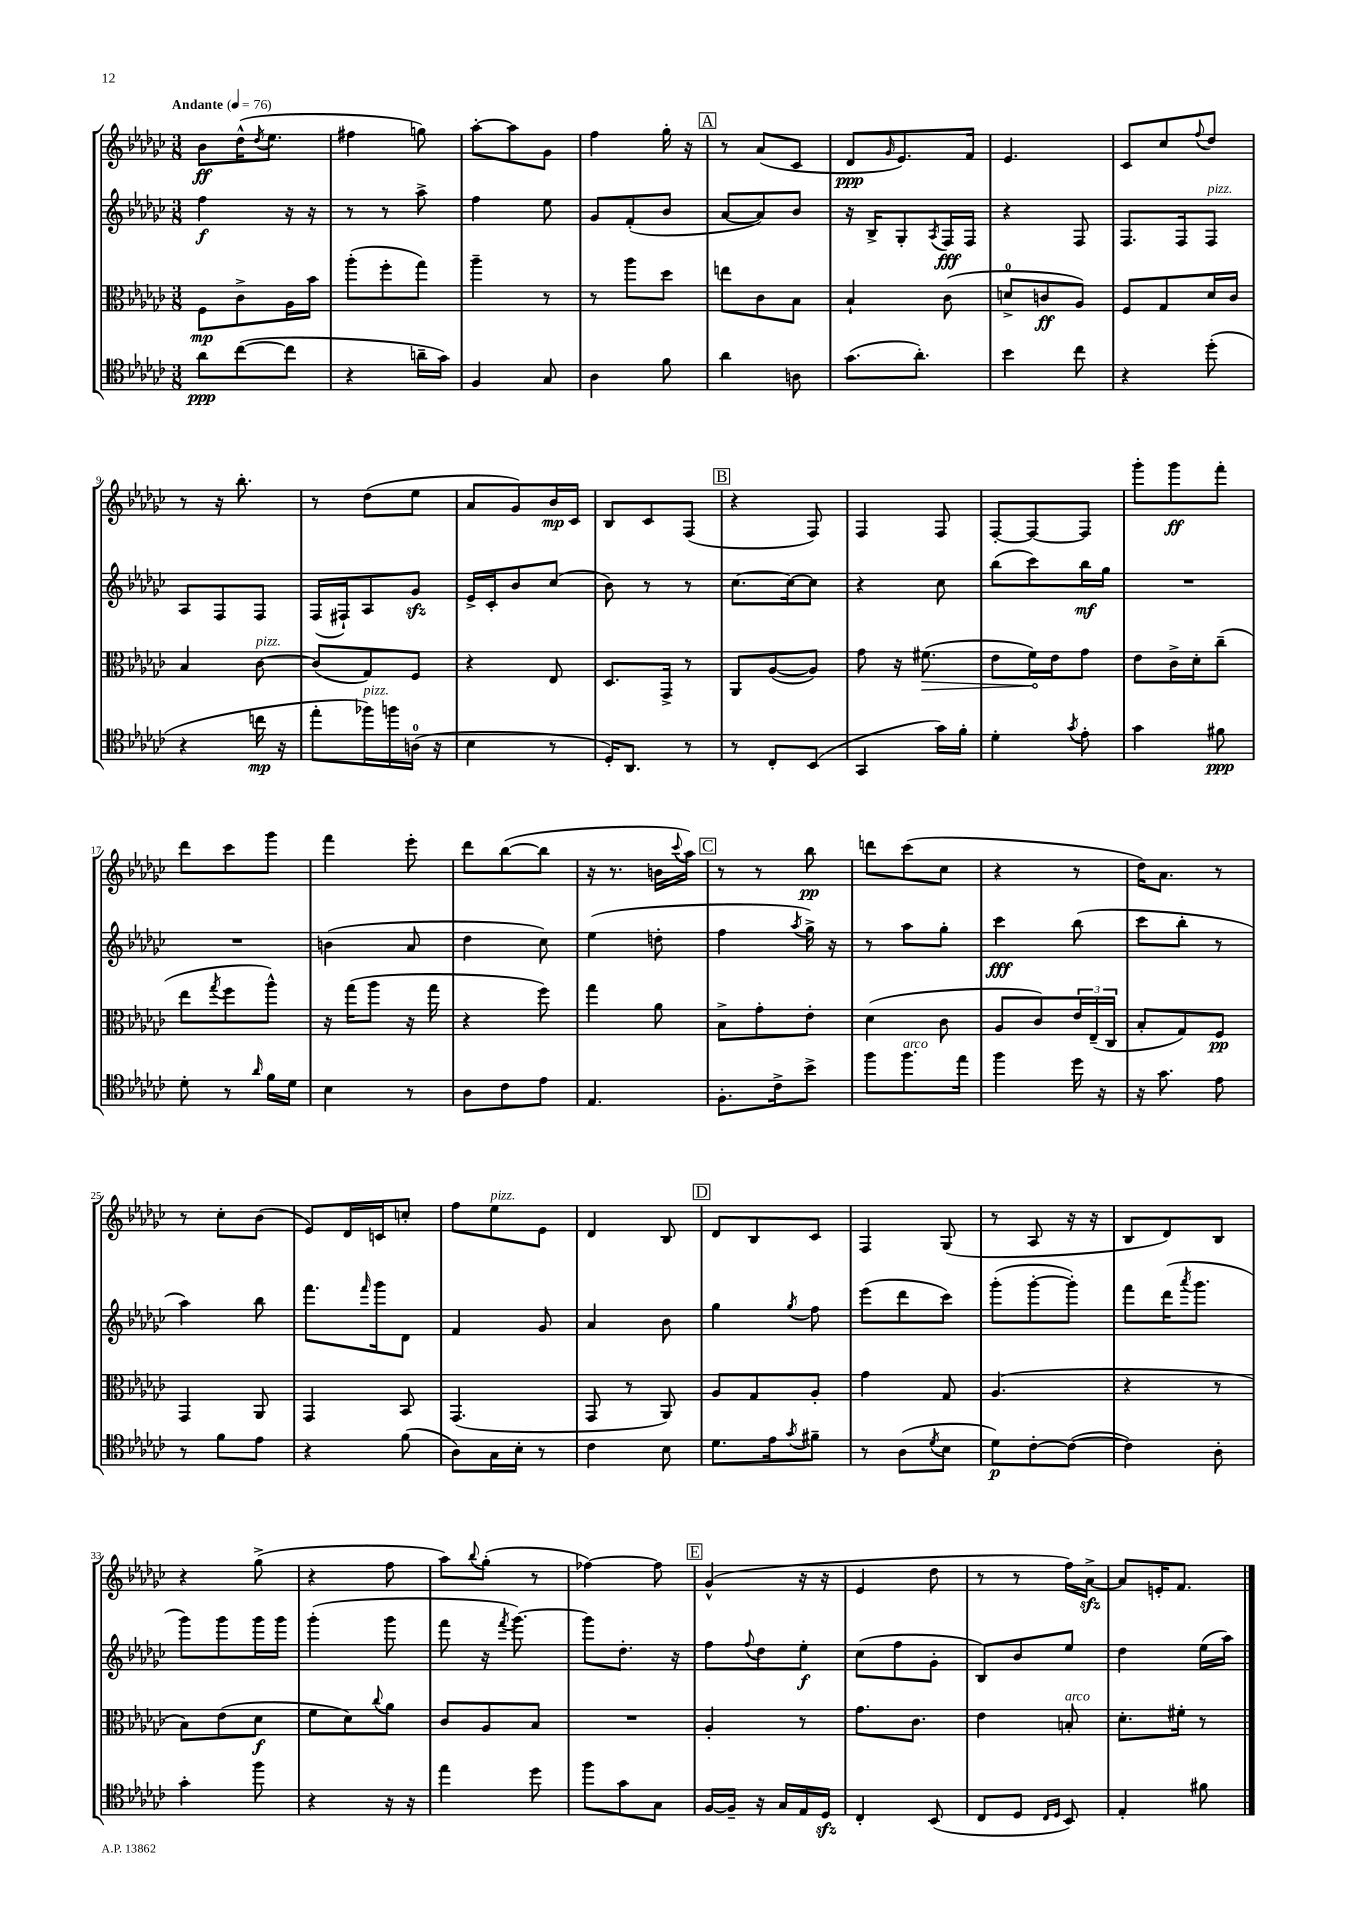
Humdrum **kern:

**kern	**dynam	**kern	**dynam	**kern	**dynam	**kern	**dynam
*part4	*part4	*part3	*part3	*part2	*part2	*part1	*part1
*staff4	*staff4	*staff3	*staff3	*staff2	*staff2	*staff1	*staff1
*clefC4	*	*clefC3	*	*clefG2	*	*clefG2	*
*k[b-e-a-d-g-c-]	*	*k[b-e-a-d-g-c-]	*	*k[b-e-a-d-g-c-]	*	*k[b-e-a-d-g-c-]	*
*M3/8	*	*M3/8	*	*M3/8	*	*M3/8	*
*MM76	*	*MM76	*	*MM76	*	*MM76	*
=1	=1	=1	=1	=1	=1	=1	=1
!	!	!	!	!	!	!LO:TX:a:B:t=Andante	!
8a-\L	ppp	8F\L	mp	4ff\	f	8b-\L	ff
([8cc-\	.	8c-^\	.	.	.	(16dd-^^\K	.
.	.	.	.	.	.	8qdd-/	.
.	.	.	.	.	.	8.ee-\J	.
8cc-\J]	.	16A-\L	.	16r	.	.	.
.	.	16b-\JJ	.	16r	.	.	.
=2	=2	=2	=2	=2	=2	=2	=2
4r	.	(8aa-'\L	.	8r	.	4ff#X\	.
.	.	8ff'\	.	8r	.	.	.
16an~\LL	.	8gg-\J)	.	8aa-^\	.	8ggn\)	.
16g-\JJ)	.	.	.	.	.	.	.
=3	=3	=3	=3	=3	=3	=3	=3
4F/	.	4aa-~\	.	4ff\	.	[8aa-'\L	.
.	.	.	.	.	.	8aa-\]	.
8G-/	.	8r	.	8ee-\	.	8g-\J	.
=4	=4	=4	=4	=4	=4	=4	=4
4A-\	.	8r	.	8g-/L	.	4ff\	.
.	.	8aa-\L	.	(8f'/	.	.	.
8f\	.	8dd-\J	.	8b-/J	.	16gg-'\	.
.	.	.	.	.	.	16r	.
!!LO:REH:place=s1:t=A
=5	=5	=5	=5	=5	=5	=5	=5
4a-\	.	8een\L	.	[8a-/L	.	8r	.
.	.	8c-\	.	8a-/])	.	(8a-/L	.
8An\	.	8B-\J	.	8b-/J	.	8c-/J	.
=6	=6	=6	=6	=6	=6	=6	=6
(8.g-\L	.	4B-`/	.	16r	.	8d-/L	ppp
.	.	.	.	16B-^/KL	.	.	.
.	.	.	.	.	.	16qqg-/	.
.	.	.	.	8G-'/	.	8.e-/)	.
8.a-'\J)	.	.	.	.	.	.	.
.	.	.	.	8qA-/	.	.	.
.	.	(8c-\	.	16F/L	fff	.	.
.	.	.	.	16F/JJ	.	16f/Jk	.
=7	=7	=7	=7	=7	=7	=7	=7
4b-\	.	8dn^/L	.	4r	.	4.e-/	.
.	.	8cn/	ff	.	.	.	.
8cc-\	.	8A-/J)	.	8F/	.	.	.
=8	=8	=8	=8	=8	=8	=8	=8
4r	.	8F/L	.	8.F/L	.	8c-/L	.
.	.	8G-/	.	.	.	8cc-/	.
.	.	.	.	16F/k	.	.	.
.	.	.	.	.	.	8qqff/	.
!	!	!	!	!LO:TX:a:i:t=pizz.	!	!	!
(8dd-'\	.	16d-/L	.	8F/J	.	8dd-/J	.
.	.	16c-/JJ	.	.	.	.	.
!!LO:LB:g=z
=9	=9	=9	=9	=9	=9	=9	=9
4r	.	4B-/	.	8A-/L	.	8r	.
.	.	.	.	8F/	.	16r	.
.	.	.	.	.	.	8.bb-'\	.
!	!	!LO:TX:a:i:t=pizz.	!	!	!	!	!
16ccn\	mp	[8c-\	.	8F/J	.	.	.
16r	.	.	.	.	.	.	.
=10	=10	=10	=10	=10	=10	=10	=10
8ee-'\L	.	(8c-/L]	.	(16F/LL	.	8r	.
.	.	.	.	16F#X`/J)	.	.	.
!LO:TX:a:i:t=pizz.	!	!	!	!	!	!	!
16ff-X\L)	.	8G-/)	.	8A-/	.	(8dd-\L	.
16ffn\	.	.	.	.	.	.	.
(16An\JJ	.	8F/J	.	8g-zz/J	.	8ee-\J	.
16r	.	.	.	.	.	.	.
=11	=11	=11	=11	=11	=11	=11	=11
4B-\	.	4r	.	16e-^/LL	.	8a-/L	.
.	.	.	.	16c-'/J	.	.	.
.	.	.	.	8b-/	.	8g-/)	.
8r	.	8E-/	.	(8cc-/J	.	16b-/L	mp
.	.	.	.	.	.	16c-/JJ	.
=12	=12	=12	=12	=12	=12	=12	=12
16D-'/KL)	.	8.D-/L	.	8b-\)	.	8B-/L	.
8.AA-/J	.	.	.	.	.	.	.
.	.	.	.	8r	.	8c-/	.
.	.	16GG-^/Jk	.	.	.	.	.
8r	.	8r	.	8r	.	(8F/J	.
!!LO:REH:place=s1:t=B
=13	=13	=13	=13	=13	=13	=13	=13
8r	.	8AA-/L	.	[8.cc-\L	.	4r	.
8C-'/L	.	([8A-/	.	.	.	.	.
.	.	.	.	16cc-\k_	.	.	.
(8BB-/J	.	8A-/J])	.	8cc-\J]	.	8F/)	.
=14	=14	=14	=14	=14	=14	=14	=14
4GG-/	.	8g-\	.	4r	.	4F/	.
.	.	16r	.	.	.	.	.
!	!	!	!LO:HP:b	!	!	!	!
.	.	(8.f#X\	>	.	.	.	.
16g-\LL)	.	.	.	8cc-\	.	8F/	.
16f'\JJ	.	.	.	.	.	.	.
=15	=15	=15	=15	=15	=15	=15	=15
4d-'\	.	8e-\L	.	(8bb-\L	.	[8F'/L	.
.	.	16f\L)	.	8ccc-\)	.	8F/_	.
.	.	16e-\J	]	.	.	.	.
8qg-/	.	.	.	.	.	.	.
8e-'\	.	8g-\J	.	16bb-\L	mf	8F/J]	.
.	.	.	.	16gg-\JJ	.	.	.
=16	=16	=16	=16	=16	=16	=16	=16
4g-\	.	8e-\L	.	4.r	.	8ggg-'\L	.
.	.	16c-^\L	.	.	.	8ggg-\	ff
.	.	16d-'\J	.	.	.	.	.
8f#X\	ppp	(8cc-~\J	.	.	.	8fff'\J	.
!!LO:LB:g=z
=17	=17	=17	=17	=17	=17	=17	=17
8d-'\	.	8ee-\L	.	4.r	.	8ddd-\L	.
.	.	8qgg-/	.	.	.	.	.
8r	.	8ff\	.	.	.	8ccc-\	.
16qqa-/	.	.	.	.	.	.	.
16f\LL	.	8aa-^^\J)	.	.	.	8ggg-\J	.
16d-\JJ	.	.	.	.	.	.	.
=18	=18	=18	=18	=18	=18	=18	=18
4B-\	.	16r	.	(4bn\	.	4fff\	.
.	.	(16gg-\KL	.	.	.	.	.
.	.	8aa-\J	.	.	.	.	.
8r	.	16r	.	8a-/	.	8eee-'\	.
.	.	16gg-\	.	.	.	.	.
=19	=19	=19	=19	=19	=19	=19	=19
8A-\L	.	4r	.	4dd-\	.	8ddd-\L	.
8c-\	.	.	.	.	.	([8bb-\	.
8e-\J	.	8ff\)	.	8cc-\)	.	8bb-\J]	.
=20	=20	=20	=20	=20	=20	=20	=20
4.E-/	.	4gg-\	.	(4ee-\	.	16r	.
.	.	.	.	.	.	8.r	.
.	.	8a-\	.	8ddn'\	.	16bn\LL	.
.	.	.	.	.	.	8qqccc-/	.
.	.	.	.	.	.	16aa-\JJ)	.
!!LO:REH:place=s1:t=C
=21	=21	=21	=21	=21	=21	=21	=21
8.F'\L	.	8B-^\L	.	4ff\	.	8r	.
.	.	8g-'\	.	.	.	8r	.
16c-^\k	.	.	.	.	.	.	.
.	.	.	.	8qaa-/	.	.	.
8b-^\J	.	8e-'\J	.	16gg-^\)	.	8bb-\	pp
.	.	.	.	16r	.	.	.
=22	=22	=22	=22	=22	=22	=22	=22
8ff\L	.	(4d-\	.	8r	.	8dddn\L	.
!LO:TX:a:i:t=arco	!	!	!	!	!	!	!
8.ff\	.	.	.	8aa-\L	.	(8ccc-\	.
.	.	8c-\	.	8gg-'\J	.	8cc-\J	.
16ee-\Jk	.	.	.	.	.	.	.
=23	=23	=23	=23	=23	=23	=23	=23
4ff\	.	8A-/L	.	4ccc-\	fff	4r	.
.	.	8c-/)	.	.	.	.	.
16dd-\	.	24e-/L	.	(8bb-\	.	8r	.
.	.	(24E-~/	.	.	.	.	.
16r	.	.	.	.	.	.	.
.	.	24C-/JJ	.	.	.	.	.
=24	=24	=24	=24	=24	=24	=24	=24
16r	.	8B-'/L	.	8ccc-\L	.	16dd-\KL)	.
8.g-\	.	.	.	.	.	8.a-\J	.
.	.	8G-/)	.	8bb-'\J	.	.	.
8e-\	.	8F/J	pp	8r	.	8r	.
!!LO:LB:g=z
=25	=25	=25	=25	=25	=25	=25	=25
8r	.	4GG-/	.	4aa-\)	.	8r	.
8f\L	.	.	.	.	.	8cc-'\L	.
8e-\J	.	8AA-/	.	8bb-\	.	(8b-\J	.
=26	=26	=26	=26	=26	=26	=26	=26
4r	.	4GG-/	.	8.fff\L	.	8e-/L)	.
.	.	.	.	.	.	16d-/L	.
.	.	.	.	16qqfff/	.	.	.
.	.	.	.	16ggg-\k	.	16cn/J	.
(8f\	.	8BB-/	.	8d-\J	.	8ccn'/J	.
=27	=27	=27	=27	=27	=27	=27	=27
8A-\L)	.	(4.GG-/	.	4f/	.	8ff\L	.
!	!	!	!	!	!	!LO:TX:a:i:t=pizz.	!
16G-\L	.	.	.	.	.	8ee-\	.
16B-'\JJ	.	.	.	.	.	.	.
8r	.	.	.	8g-/	.	8e-\J	.
=28	=28	=28	=28	=28	=28	=28	=28
4c-\	.	8GG-/	.	4a-/	.	4d-/	.
.	.	8r	.	.	.	.	.
8B-\	.	8AA-/)	.	8b-\	.	8B-/	.
!!LO:REH:place=s1:t=D
=29	=29	=29	=29	=29	=29	=29	=29
8.d-\L	.	8A-/L	.	4gg-\	.	8d-/L	.
.	.	8G-/	.	.	.	8B-/	.
16e-\k	.	.	.	.	.	.	.
8qg-/	.	.	.	8qgg-/	.	.	.
8f#X~\J	.	8A-'/J	.	8ff\	.	8c-/J	.
=30	=30	=30	=30	=30	=30	=30	=30
8r	.	4g-\	.	(8eee-\L	.	4F/	.
(8A-\L	.	.	.	8ddd-\	.	.	.
8qd-/	.	.	.	.	.	.	.
8B-\J	.	8G-/	.	8ccc-\J)	.	(8G-/	.
=31	=31	=31	=31	=31	=31	=31	=31
8d-\L)	p	(4.A-/	.	(8ggg-'\L	.	8r	.
[8c-'\	.	.	.	[8ggg-'\	.	8A-/	.
(8c-\J_	.	.	.	8ggg-'\J])	.	16r	.
.	.	.	.	.	.	16r	.
=32	=32	=32	=32	=32	=32	=32	=32
4c-\])	.	4r	.	8fff\L	.	8B-/L	.
.	.	.	.	(16ddd-\K	.	8d-/)	.
.	.	.	.	8qaaa-/	.	.	.
.	.	.	.	8.ggg-\J	.	.	.
8A-'\	.	8r	.	.	.	8B-/J	.
!!LO:LB:g=z
=33	=33	=33	=33	=33	=33	=33	=33
4g-'\	.	8B-\L)	.	8ggg-\L)	.	4r	.
.	.	(8e-\	.	8ggg-\	.	.	.
8ff\	.	8d-\J	f	16ggg-\L	.	(8gg-^\	.
.	.	.	.	16ggg-\JJ	.	.	.
=34	=34	=34	=34	=34	=34	=34	=34
4r	.	8f\L	.	(4ggg-'\	.	4r	.
.	.	8d-\)	.	.	.	.	.
.	.	8qqcc-/	.	.	.	.	.
16r	.	8a-\J	.	8ggg-\	.	8ff\	.
16r	.	.	.	.	.	.	.
=35	=35	=35	=35	=35	=35	=35	=35
4ee-\	.	8c-/L	.	8fff\	.	8aa-\L)	.
.	.	.	.	.	.	8qqbb-/	.
.	.	8A-/	.	16r	.	(8gg-'\J	.
.	.	.	.	8qfff/	.	.	.
.	.	.	.	[8.ggg-\)	.	.	.
8dd-\	.	8B-/J	.	.	.	8r	.
=36	=36	=36	=36	=36	=36	=36	=36
8ff\L	.	4.r	.	8ggg-\L]	.	[4ff-X\)	.
8g-\	.	.	.	8.dd-'\J	.	.	.
8G-\J	.	.	.	.	.	8ff-\]	.
.	.	.	.	16r	.	.	.
!!LO:REH:place=s1:t=E
=37	=37	=37	=37	=37	=37	=37	=37
[16F/LL	.	4A-'/	.	8ff\L	.	(4g-^^/	.
16F~/JJ]	.	.	.	.	.	.	.
.	.	.	.	8qqff/	.	.	.
16r	.	.	.	8dd-\	.	.	.
16G-/LL	.	.	.	.	.	.	.
16E-/	.	8r	.	8ee-'\J	f	16r	.
16D-zz/JJ	.	.	.	.	.	16r	.
=38	=38	=38	=38	=38	=38	=38	=38
4C-'/	.	8.g-\L	.	(8cc-\L	.	4e-/	.
.	.	.	.	8ff\	.	.	.
.	.	8.c-\J	.	.	.	.	.
(8BB-/	.	.	.	8g-'\J	.	8dd-\	.
=39	=39	=39	=39	=39	=39	=39	=39
8C-/L	.	4e-\	.	8B-/L)	.	8r	.
8D-/J	.	.	.	8b-/	.	8r	.
16qqC-/LL	.	.	.	.	.	.	.
16qqD-/JJ	.	.	.	.	.	.	.
!	!	!LO:TX:a:i:t=arco	!	!	!	!	!
8BB-/)	.	8Bn'/	.	8ee-/J	.	16ff\LL)	.
.	.	.	.	.	.	[16a-zz^\JJ	.
=40	=40	=40	=40	=40	=40	=40	=40
4E-'/	.	8.d-'\L	.	4dd-\	.	8a-/L]	.
.	.	.	.	.	.	16en'/K	.
.	.	16f#X'\Jk	.	.	.	8.f/J	.
8f#X\	.	8r	.	(16ee-\LL	.	.	.
.	.	.	.	16aa-\JJ)	.	.	.
==	==	==	==	==	==	==	==
*-	*-	*-	*-	*-	*-	*-	*-
